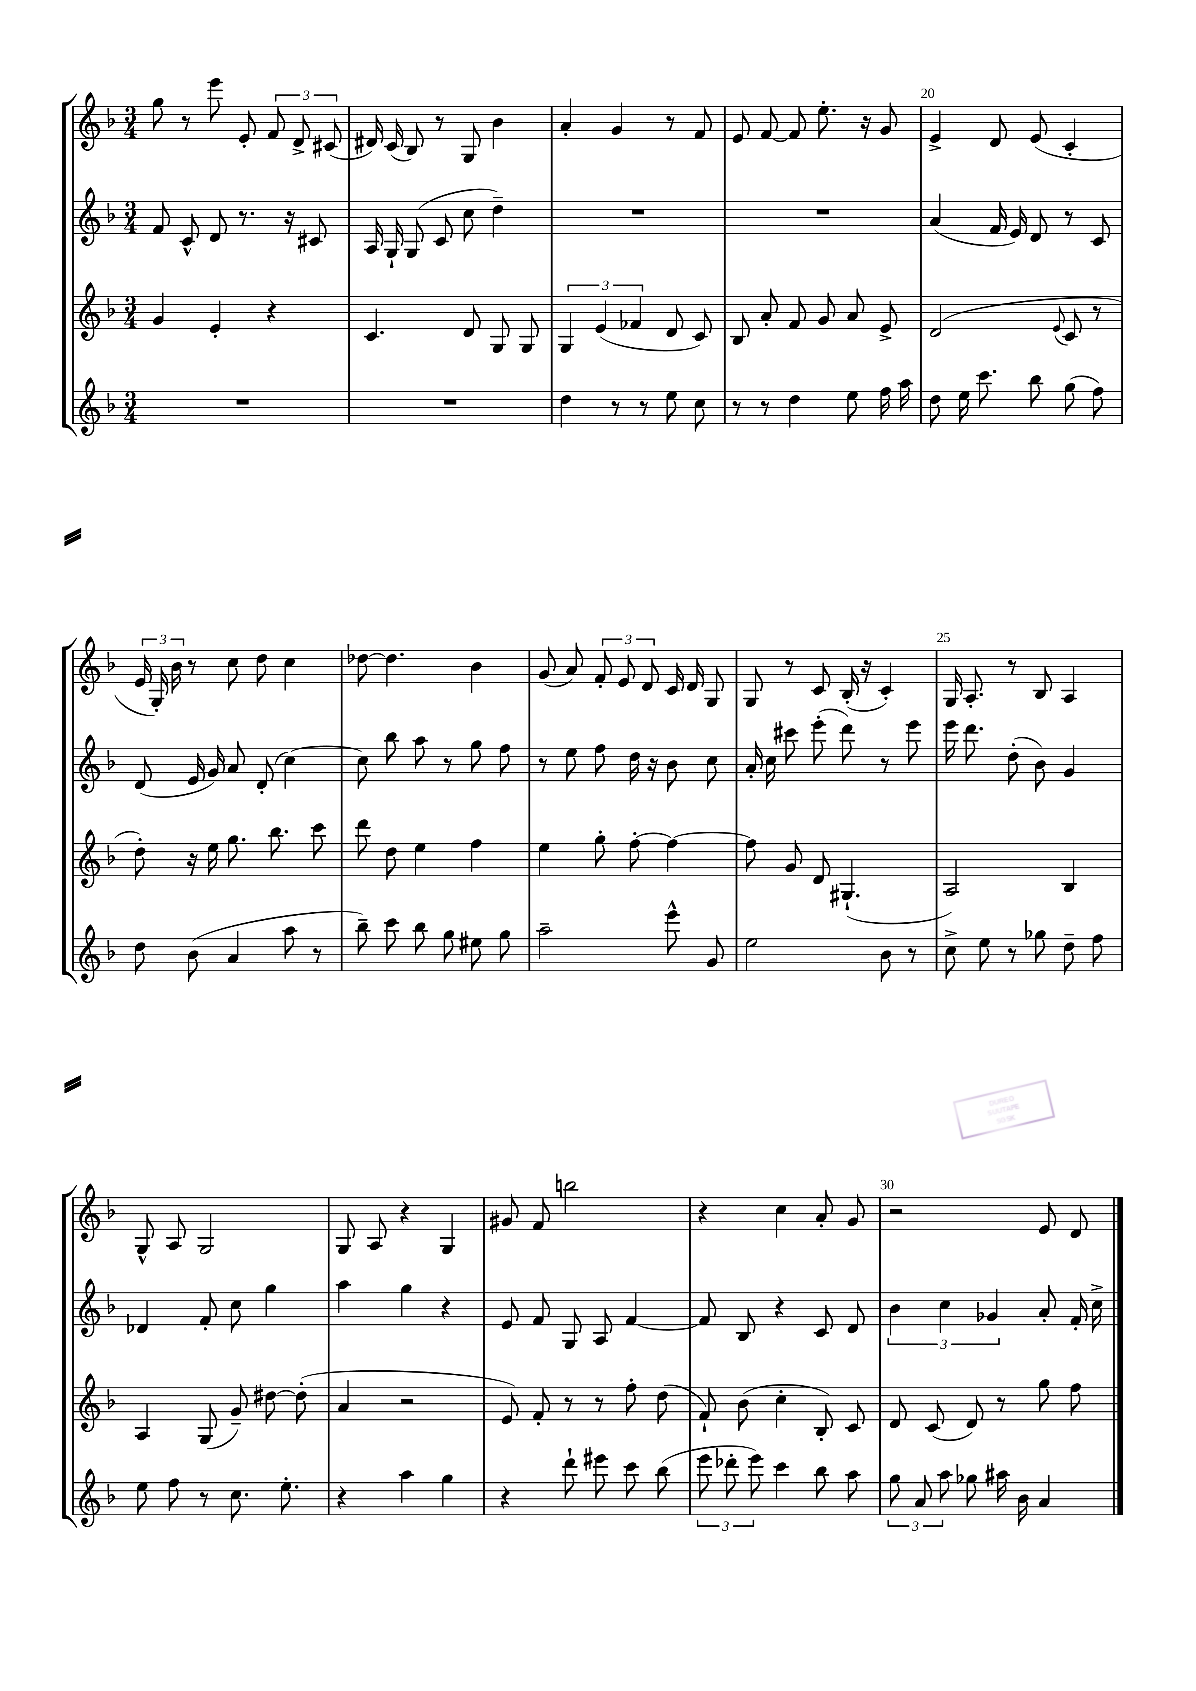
<<
\new StaffGroup <<
\new Staff = "s0" {
    \clef treble \key f \major \numericTimeSignature \time 3/4
    \autoBeamOff g''8 r8 e'''8 e'8-. \tuplet 3/2 { f'8 d'8-> cis'8( } |
    dis'16) c'16( bes8) r8 g8 bes'4 |
    a'4-. g'4 r8 f'8 |
    e'8 f'8~ f'8 e''8.-. r16 g'8 |
    e'4-> d'8 e'8( c'4-. |
    \tuplet 3/2 { e'16 g16-.) bes'16 } r8 c''8 d''8 c''4 |
    des''8~ des''4. bes'4 |
    g'8( a'8) \tuplet 3/2 { f'8-. e'8 d'8 } c'16 d'16 g8 |
    g8 r8 c'8 bes16-.( r16 c'4-.) |
    g16 a8.-. r8 bes8 a4 |
    g8-^ a8 g2 |
    g8 a8 r4 g4 |
    gis'8 f'8 b''2 |
    r4 c''4 a'8-. g'8 |
    r2 e'8 d'8 \bar "|." |
}
\new Staff = "s1" {
    \clef treble \key f \major \numericTimeSignature \time 3/4
    \autoBeamOff f'8 c'8-^ d'8 r8. r16 cis'8 |
    a16 g16-! g8( c'8 c''8 d''4--) |
    R2. |
    R2. |
    a'4( f'16 e'16) d'8 r8 c'8 |
    d'8( e'16 g'16) a'8 d'8-.( c''4~) |
    c''8 bes''8 a''8 r8 g''8 f''8 |
    r8 e''8 f''8 d''16 r16 bes'8 c''8 |
    a'16-. c''16 cis'''8 e'''8-.( d'''8) r8 e'''8 |
    e'''16 d'''8. d''8-.( bes'8) g'4 |
    des'4 f'8-. c''8 g''4 |
    a''4 g''4 r4 |
    e'8 f'8 g8 a8 f'4~ |
    f'8 bes8 r4 c'8 d'8 |
    \tuplet 3/2 { bes'4 c''4 ges'4 } a'8-. f'16-. c''16-> \bar "|." |
}
\new Staff = "s2" {
    \clef treble \key f \major \numericTimeSignature \time 3/4
    \autoBeamOff g'4 e'4-. r4 |
    c'4. d'8 g8 g8 |
    \tuplet 3/2 { g4 e'4( fes'4 } d'8 c'8) |
    bes8 a'8-. f'8 g'8 a'8 e'8-> |
    d'2( \appoggiatura { e'8 } c'8 r8 |
    d''8-.) r16 e''16 g''8. bes''8. c'''8 |
    d'''8 d''8 e''4 f''4 |
    e''4 g''8-. f''8~-. f''4~ |
    f''8 g'8 d'8 gis4.-!( |
    a2) bes4 |
    a4 g8( g'8--) dis''8~ dis''8-.( |
    a'4 r2 |
    e'8) f'8-. r8 r8 f''8-. d''8( |
    f'8-!) bes'8( c''4-. bes8-.) c'8 |
    d'8 c'8( d'8) r8 g''8 f''8 \bar "|." |
}
\new Staff = "s3" {
    \clef treble \key f \major \numericTimeSignature \time 3/4
    \autoBeamOff R2. |
    R2. |
    d''4 r8 r8 e''8 c''8 |
    r8 r8 d''4 e''8 f''16 a''16 |
    d''8 e''16 c'''8. bes''8 g''8( f''8) |
    d''8 bes'8( a'4 a''8 r8 |
    bes''8--) c'''8 bes''8 g''8 eis''8 g''8 |
    a''2-- e'''8-^ g'8 |
    e''2 bes'8 r8 |
    c''8-> e''8 r8 ges''8 d''8-- f''8 |
    e''8 f''8 r8 c''8. e''8.-. |
    r4 a''4 g''4 |
    r4 d'''8-! eis'''8 c'''8 bes''8( |
    \tuplet 3/2 { e'''8 des'''8-. e'''8) } c'''4 bes''8 a''8 |
    \tuplet 3/2 { g''8 a'8 a''8 } ges''8 ais''16 bes'16 a'4 \bar "|." |
}
>>
>>
\layout { \context { \Score currentBarNumber = #16 \override BarNumber.break-visibility = ##(#f #t #t) barNumberVisibility = #(every-nth-bar-number-visible 5) } }
